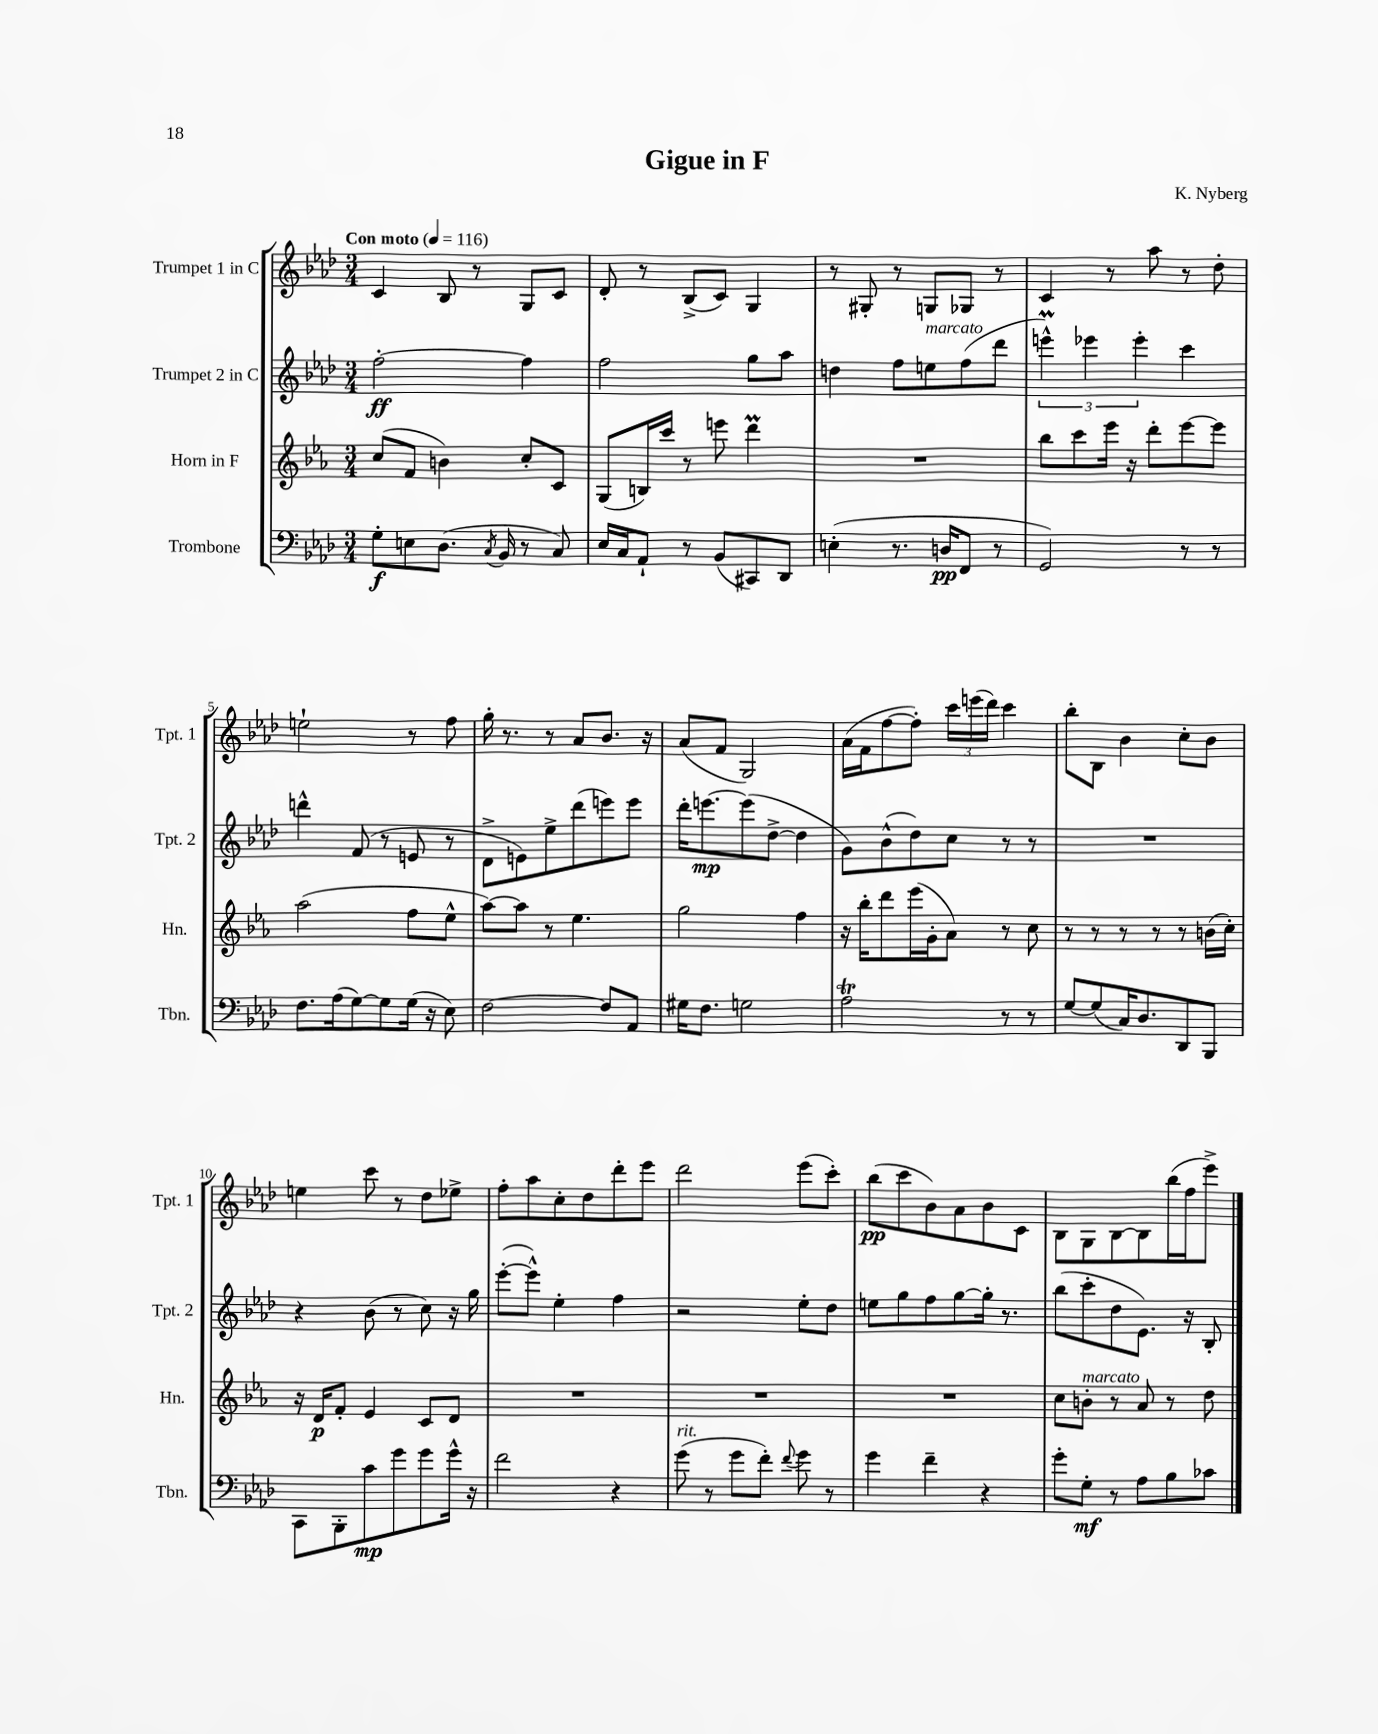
\header { title = "Gigue in F" composer = "K. Nyberg" }
<<
\new StaffGroup <<
\new Staff = "s0" \with { instrumentName = "Trumpet 1 in C" shortInstrumentName = "Tpt. 1" } {
    \clef treble \key aes \major \numericTimeSignature \time 3/4 \tempo "Con moto" 4 = 116
    \autoBeamOff c'4 bes8 r8 g8[ c'8] |
    des'8-. r8 bes8[->( c'8]) g4 |
    r8 gis8-. r8 g8[ ges8] r8 |
    c'4 r8 aes''8 r8 des''8-. |
    e''2-! r8 f''8 |
    g''16-. r8. r8 aes'8[ bes'8.] r16 |
    aes'8[( f'8] g2) |
    aes'16[( f'16 f''8~ f''8]-.) \tuplet 3/2 { c'''16[ e'''16( des'''16]) } c'''4 |
    bes''8[-. bes8] bes'4 c''8[-. bes'8] |
    e''4 c'''8 r8 des''8[ ees''8]-> |
    f''8[-. aes''8 c''8-. des''8 des'''8-. ees'''8] |
    des'''2 ees'''8[( c'''8]-.) |
    bes''8[\pp( c'''8 bes'8) aes'8 bes'8 c'8] |
    bes8[ g8 bes8~ bes8 bes''16( f''16 ees'''8]->) \bar "|." |
}
\new Staff = "s1" \with { instrumentName = "Trumpet 2 in C" shortInstrumentName = "Tpt. 2" } {
    \clef treble \key aes \major \numericTimeSignature \time 3/4
    \autoBeamOff f''2~-.\ff f''4 |
    f''2 g''8[ aes''8] |
    d''4 f''8[ e''8^\markup { \italic "marcato" } f''8( des'''8] |
    \tuplet 3/2 { e'''4-^\prall) ees'''4 ees'''4-. } c'''4 |
    d'''4-^ f'8( r8 e'8 r8 |
    des'8[-> e'8) ees''8-> des'''8( e'''8) e'''8] |
    des'''16[-. e'''8.~\mp e'''8( des''8]~-> des''4 |
    g'8[) bes'8-^( des''8) c''8] r8 r8 |
    R2. |
    r4 bes'8( r8 c''8) r16 g''16 |
    ees'''8[~-.( ees'''8]-^) ees''4-. f''4 |
    r2 ees''8[-. des''8] |
    e''8[ g''8 f''8 g''8~ g''16]-. r8. |
    bes''8[( c'''8-. des''8 ees'8.]) r16 bes8-. \bar "|." |
}
\new Staff = "s2" \with { instrumentName = "Horn in F" shortInstrumentName = "Hn." } {
    \clef treble \key ees \major \numericTimeSignature \time 3/4
    \autoBeamOff c''8[( f'8] b'4) c''8[-. c'8] |
    g8[( b16) c'''16] r8 e'''8 d'''4\prall |
    R2. |
    bes''8[ c'''8 ees'''16] r16 d'''8[-. ees'''8~ ees'''8] |
    aes''2( f''8[ ees''8]-^ |
    aes''8[~) aes''8] r8 ees''4. |
    g''2 f''4 |
    r16 bes''16[-. d'''8 ees'''16( g'16-. aes'8]) r8 c''8 |
    r8 r8 r8 r8 r8 b'16[( c''16]-.) |
    r16 d'16[\p f'8]-. ees'4 c'8[ d'8] |
    R2. |
    R2. |
    R2. |
    c''8[ b'8]-.^\markup { \italic "marcato" } r8 aes'8 r8 d''8 \bar "|." |
}
\new Staff = "s3" \with { instrumentName = "Trombone" shortInstrumentName = "Tbn." } {
    \clef bass \key aes \major \numericTimeSignature \time 3/4
    \autoBeamOff g8[-.\f e8 des8.]( \acciaccatura { c8 } bes,16 r8 c8) |
    ees16[ c16 aes,8]-! r8 bes,8[( cis,8) des,8] |
    e4-.( r8. d16[\pp f,8] r8 |
    g,2) r8 r8 |
    f8.[ aes16( g8~) g8 g16]( r16 ees8) |
    f2~ f8[ aes,8] |
    gis16[ f8.] g2 |
    aes2\trill r8 r8 |
    g8[~ g8( c16) des8. des,8 bes,,8] |
    c,8[ bes,,8-. c'8\mp g'8 g'8 g'16]-^ r16 |
    f'2 r4 |
    g'8^\markup { \italic "rit." }( r8 g'8[ f'8]-.) \appoggiatura { f'8 } g'8 r8 |
    g'4 f'4-- r4 |
    g'8[-. g8]-.\mf r8 aes8[ bes8 ces'8] \bar "|." |
}
>>
>>
